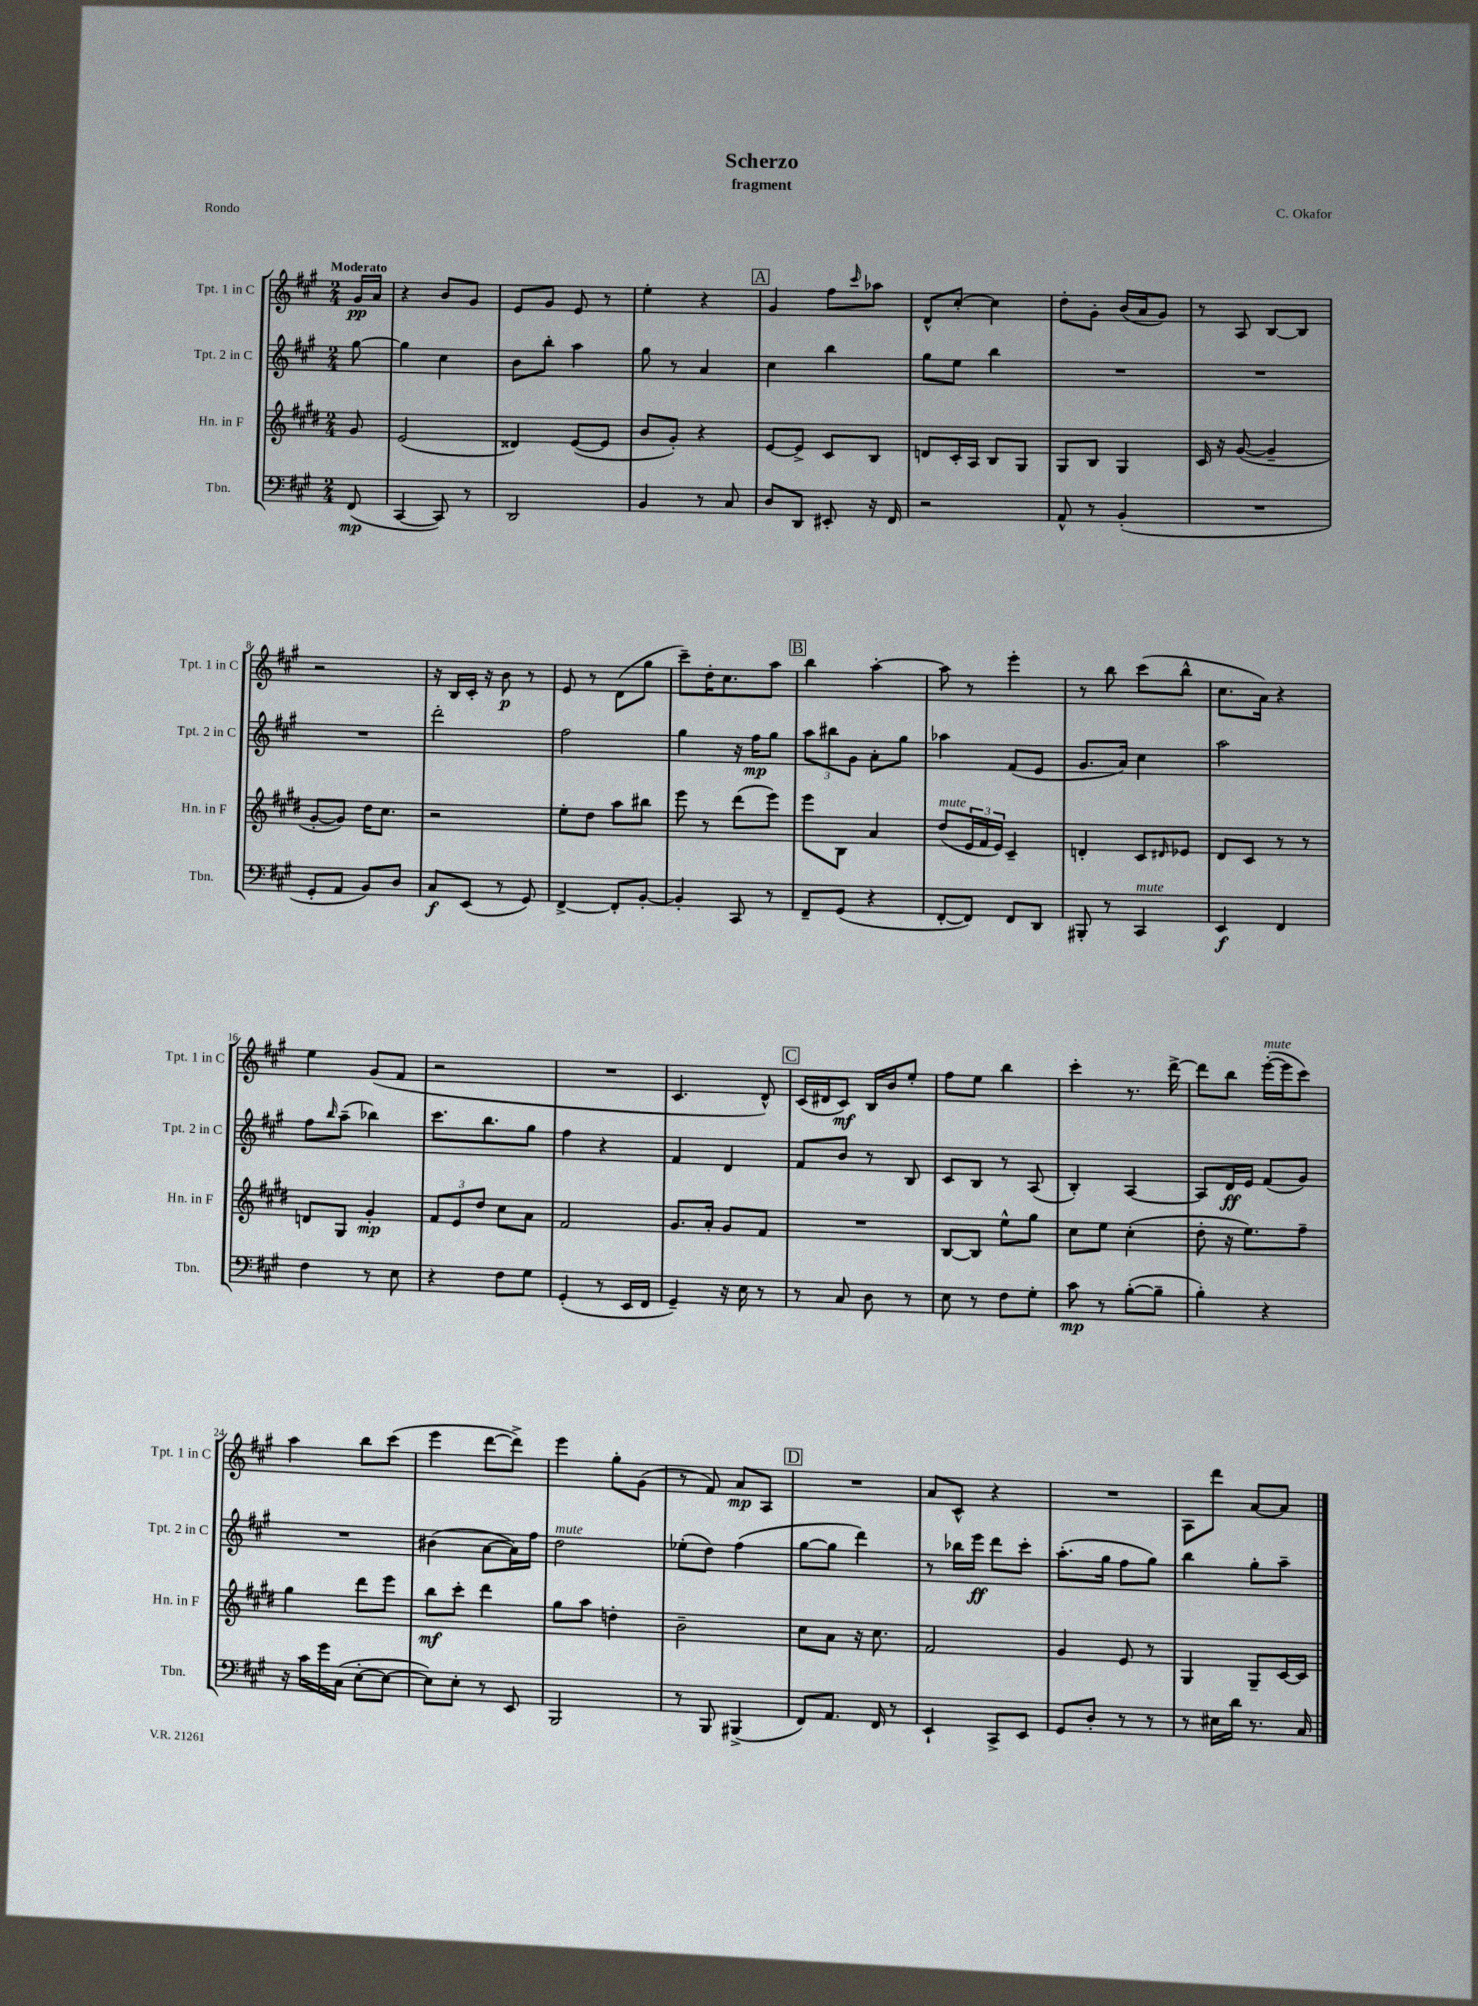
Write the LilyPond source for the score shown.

\header { title = "Scherzo" composer = "C. Okafor" subtitle = "fragment" piece = "Rondo" }
<<
\new StaffGroup <<
\new Staff = "s0" \with { instrumentName = "Tpt. 1 in C" shortInstrumentName = "Tpt. 1 in C" } {
    \clef treble \key a \major \numericTimeSignature \time 2/4 \partial 8 \tempo "Moderato"
    gis'16\pp a'16 |
    r4 b'8 gis'8 |
    e'8 gis'8 e'8 r8 |
    e''4-. r4 |
    \mark \markup { \box "A" } gis'4 fis''8 \grace { cis'''16 } aes''8 |
    d'8-^ cis''8~-. cis''4 |
    d''8-. gis'8-. b'16( a'16 gis'8) |
    r8 a8 b8~ b8 |
    r2 |
    r16 b16 cis'16-. r16 b'8\p r8 |
    e'8 r8 d'8( gis''8 |
    cis'''8--) d''16-. cis''8. a''8 |
    \mark \markup { \box "B" } b''4 a''4~-. |
    a''8 r8 e'''4-. |
    r8 b''8 cis'''8( b''8-^ |
    cis''8. a'16) r4 |
    e''4 gis'8( fis'8 |
    r2 |
    R2 |
    cis'4. d'8-^) |
    \mark \markup { \box "C" } cis'16( dis'16 cis'8\mf) b16 b'16 e''8-. |
    fis''8 e''8 b''4 |
    cis'''4-. r8. d'''16~-> |
    d'''8 b''8 e'''16~-.^\markup { \italic "mute" }( e'''16 cis'''8) |
    a''4 b''8 cis'''8( |
    e'''4 d'''8~ d'''8->) |
    e'''4 gis''8-. gis'8( |
    r8 fis'8) a'8\mp a8 |
    \mark \markup { \box "D" } R2 |
    a'8 cis'8-^ r4 |
    R2 |
    a8 d'''8 a'8~ a'8 \bar "|." |
}
\new Staff = "s1" \with { instrumentName = "Tpt. 2 in C" shortInstrumentName = "Tpt. 2 in C" } {
    \clef treble \key a \major \numericTimeSignature \time 2/4 \partial 8
    gis''8~ |
    gis''4 cis''4 |
    b'8 b''8-. a''4 |
    gis''8 r8 a'4 |
    \mark \markup { \box "A" } cis''4 b''4 |
    gis''8 e''8 b''4 |
    R2 |
    R2 |
    R2 |
    d'''2-. |
    fis''2 |
    gis''4 r16 fis''16\mp gis''8 |
    \mark \markup { \box "B" } \tuplet 3/2 { a''8 bis''8 gis'8 } a'8-. gis''8 |
    aes''4 fis'8( e'8 |
    gis'8. a'16) cis''4 |
    a''2 |
    fis''8 \grace { b''16 } a''8--( bes''4) |
    cis'''8. b''8. gis''8 |
    fis''4 r4 |
    fis'4 d'4 |
    \mark \markup { \box "C" } fis'8 b'8 r8 b8 |
    cis'8 b8 r8 a8( |
    b4-.) a4~ |
    a8 d'16\ff e'16 fis'8( gis'8) |
    R2 |
    bis'4( a'8~ a'16) fis''16 |
    d''2^\markup { \italic "mute" } |
    ees''8-.( d''8) fis''4( |
    \mark \markup { \box "D" } gis''8~ gis''8 d'''4) |
    r8 bes''16 e'''16\ff d'''8 cis'''8-. |
    a''8.-.( gis''16 fis''8 gis''8) |
    b''4 gis''8-. a''8-- \bar "|." |
}
\new Staff = "s2" \with { instrumentName = "Hn. in F" shortInstrumentName = "Hn. in F" } {
    \clef treble \key e \major \numericTimeSignature \time 2/4 \partial 8
    gis'8 |
    e'2( |
    disis'4) e'8~( e'8 |
    b'8 gis'8-.) r4 |
    \mark \markup { \box "A" } e'8~ e'8-> cis'8 b8 |
    d'8 cis'16-. a16 b8 gis8 |
    gis8 b8 gis4 |
    cis'16 r16 gis'8~( gis'4-- |
    gis'8~-. gis'8) dis''16 cis''8. |
    r2 |
    e''8-. dis''8 a''8 bis''8 |
    e'''8 r8 dis'''8( e'''8) |
    \mark \markup { \box "B" } e'''8 b8 a'4 |
    dis''8^\markup { \italic "mute" }( \tuplet 3/2 { e'16 fis'16 e'16) } cis'4-- |
    d'4-. cis'8 \grace { dis'16 } ees'8 |
    dis'8 cis'8 r8 r8 |
    d'8 gis8 gis'4-.\mp |
    \tuplet 3/2 { fis'8 e'8 dis''8 } cis''8 a'8 |
    fis'2 |
    gis'8. a'16-. gis'8 fis'8 |
    \mark \markup { \box "C" } R2 |
    b8~ b8 e''8-^ gis''8 |
    cis''8 e''8 cis''4-.( |
    dis''8-. r16 e''8.) fis''8-- |
    gis''4 dis'''8 e'''8 |
    b''8\mf cis'''8-. dis'''4 |
    gis''8 a''8 d''4-. |
    b'2-- |
    \mark \markup { \box "D" } cis''8 a'8 r16 cis''8. |
    fis'2 |
    gis'4 e'8 r8 |
    gis4 gis8-- cis'16~ cis'16 \bar "|." |
}
\new Staff = "s3" \with { instrumentName = "Tbn." shortInstrumentName = "Tbn." } {
    \clef bass \key a \major \numericTimeSignature \time 2/4 \partial 8
    fis,8\mp( |
    cis,4~ cis,8) r8 |
    d,2 |
    b,4 r8 cis8 |
    \mark \markup { \box "A" } d8 d,8 eis,8-. r16 fis,16 |
    r2 |
    a,8-^ r8 b,4-.( |
    R2 |
    gis,8-. a,8 b,8) d8 |
    cis8\f e,8( r8 gis,8) |
    fis,4~-> fis,8-. b,8~-. |
    b,4-. cis,8 r8 |
    \mark \markup { \box "B" } fis,8-- gis,8( r4 |
    fis,8~-. fis,8) fis,8 d,8 |
    bis,,8-. r8 cis,4^\markup { \italic "mute" } |
    e,4\f fis,4 |
    fis4 r8 e8 |
    r4 fis8 gis8 |
    gis,4-.( r8 e,16 fis,16 |
    gis,4--) r16 e16 r8 |
    \mark \markup { \box "C" } r8 cis8 d8 r8 |
    e8 r8 fis8 gis8-. |
    cis'8\mp r8 b8~-.( b8-- |
    b4-.) r4 |
    r16 cis'16 gis'16 cis16( e8~-. e8~ |
    e8) e8-. r8 e,8 |
    b,,2 |
    r8 b,,8 bis,,4->( |
    \mark \markup { \box "D" } fis,8) a,8. fis,16 r8 |
    e,4-! cis,8-> e,8 |
    gis,8 d8-. r8 r8 |
    r8 eis16 d'16 r8. cis16 \bar "|." |
}
>>
>>
